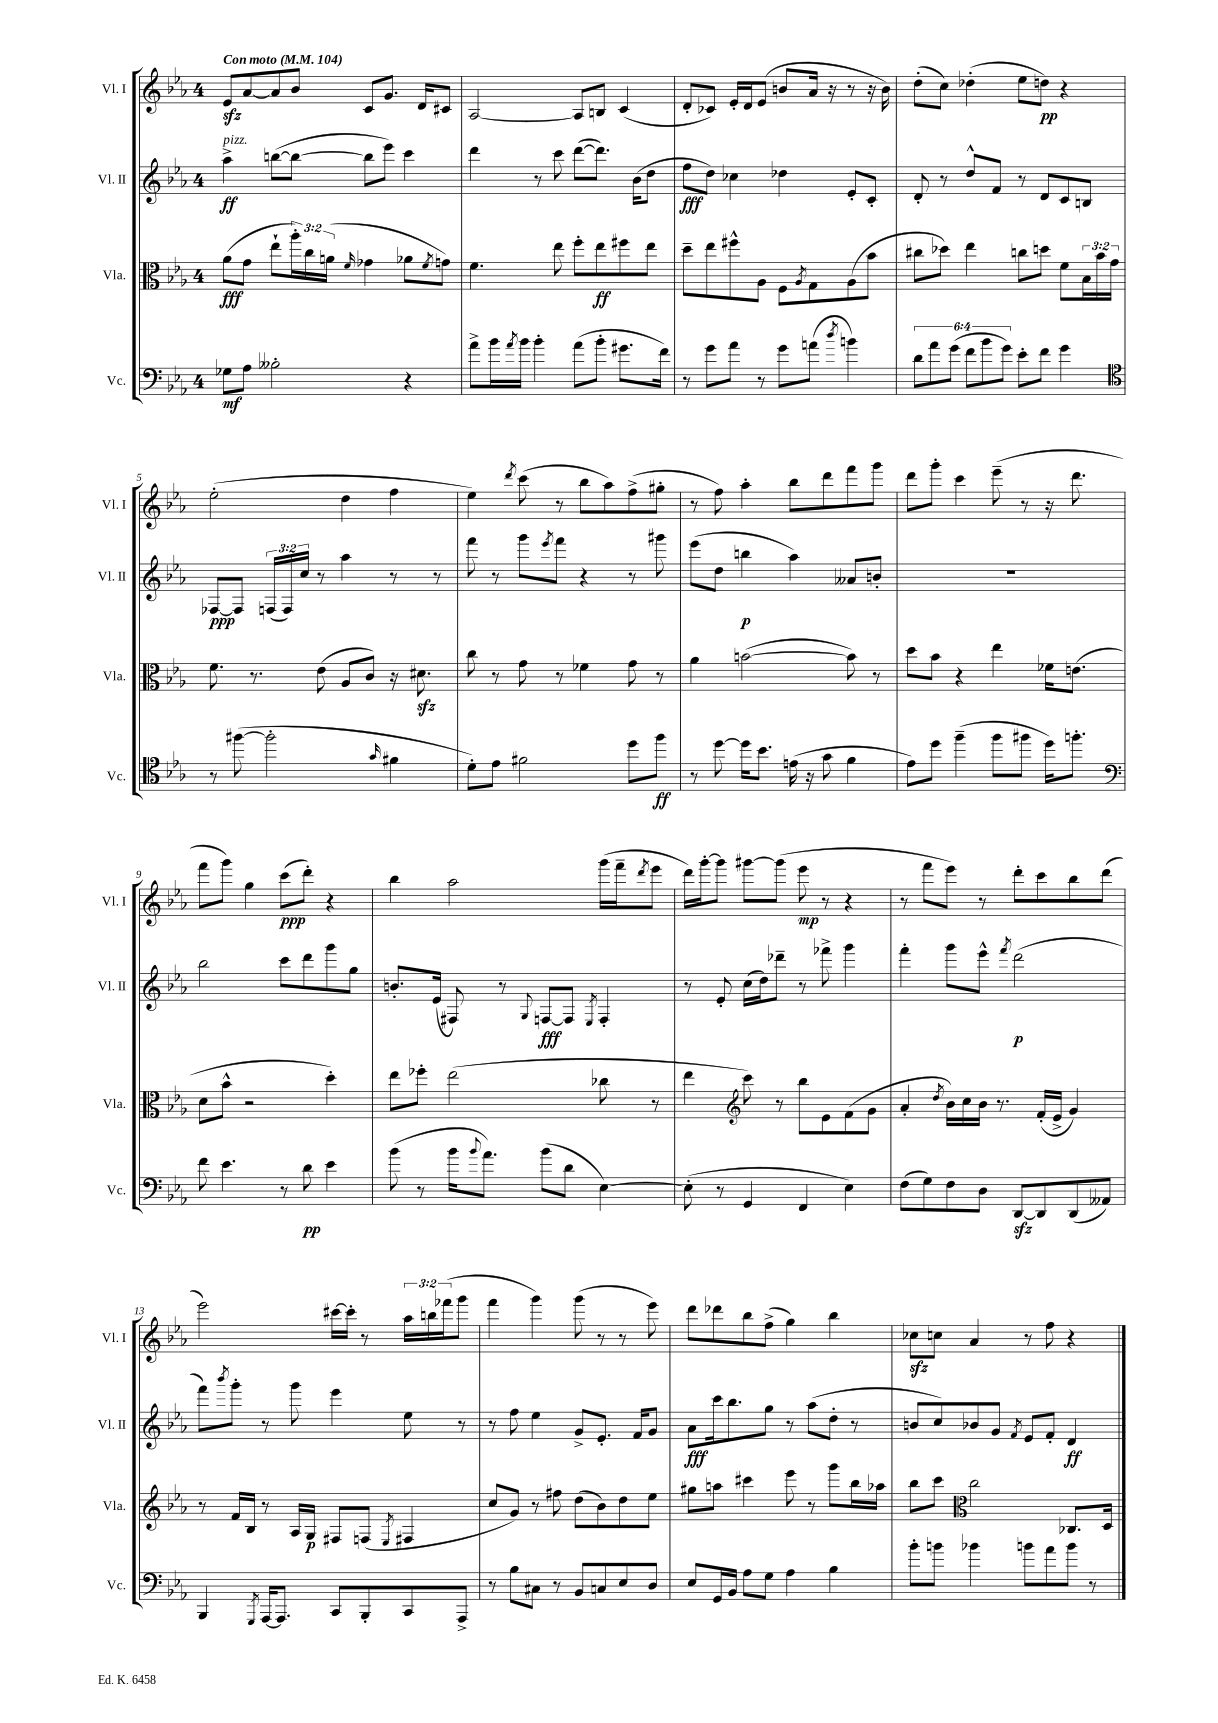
<<
\new StaffGroup <<
\new Staff = "s0" \with { instrumentName = "Vl. I" shortInstrumentName = "Vl. I" } {
    \clef treble \key ees \major \once \override Staff.TimeSignature.style = #'single-digit \time 4/4 \override Staff.TupletNumber.text = #tuplet-number::calc-fraction-text \tempo "Con moto" 4 = 104
    ees'8\sfz aes'8~ aes'8 bes'8 c'8 g'8. d'16 cis'8 |
    aes2~ aes8 b8 c'4( |
    d'8-. ces'8) ees'16-. d'16 ees'8( b'8 aes'16 r16 r8 r16 b'16) |
    d''8-.( c''8) des''4-.( ees''8 d''8\pp) r4 |
    ees''2-.( d''4 f''4 |
    ees''4) \acciaccatura { d'''8 } c'''8( r8 bes''8 aes''8) f''8->( gis''8-. |
    r8 f''8) aes''4-. bes''8 d'''8 f'''8 g'''8 |
    d'''8 g'''8-. c'''4 ees'''8--( r8 r16 d'''8. |
    f'''8 g'''8) g''4 c'''8\ppp( d'''8-.) r4 |
    bes''4 aes''2 g'''16( f'''16-- \acciaccatura { d'''8 } ees'''8 |
    d'''16) g'''16~-. g'''8 gis'''8~ gis'''8( ees'''8\mp r8 r4 |
    r8 f'''8 ees'''8) r8 d'''8-. c'''8 bes''8 d'''8( |
    ees'''2) cis'''16~ cis'''16-. r8 \tuplet 3/2 { aes''16 b''16 fes'''16( } g'''8 |
    f'''4 g'''4) g'''8( r8 r8 ees'''8) |
    d'''8 des'''8 bes''8 f''8->( g''4) bes''4 |
    ces''8\sfz c''8 aes'4 r8 f''8 r4 \bar "|." |
}
\new Staff = "s1" \with { instrumentName = "Vl. II" shortInstrumentName = "Vl. II" } {
    \clef treble \key ees \major \once \override Staff.TimeSignature.style = #'single-digit \time 4/4 \override Staff.TupletNumber.text = #tuplet-number::calc-fraction-text
    aes''4->\ff^\markup { \italic "pizz." } b''8~( b''8~ b''8 ees'''8) c'''4 |
    d'''4 r8 c'''8 d'''8~( d'''8.) bes'16( d''8 |
    f''8\fff d''8) ces''4 des''4 ees'8-. c'8-. |
    d'8-. r8 d''8-^ f'8 r8 d'8 c'8 b8 |
    fes8~\ppp fes8 \tuplet 3/2 { f16( f16) c''16 } r8 aes''4 r8 r8 |
    f'''8 r8 g'''8 \acciaccatura { ees'''8 } f'''8 r4 r8 gis'''8 |
    ees'''8( d''8 b''4\p aes''4) aeses'8 b'8-. |
    R1 |
    bes''2 c'''8 d'''8 g'''8 g''8 |
    b'8.-. ees'16( fis8) r8 \appoggiatura { g8 } f8~\fff f8 \acciaccatura { ees8 } f4-. |
    r8 ees'8-. c''16( d''16) des'''8-- r8 fes'''8-> g'''4 |
    f'''4-. g'''8 ees'''8-^ \acciaccatura { f'''8 } d'''2\p( |
    f'''8) \acciaccatura { bes'''8 } g'''8-. r8 g'''8 ees'''4 ees''8 r8 |
    r8 f''8 ees''4 g'8-> ees'8.-. f'16 g'8 |
    aes'8\fff c'''16 bes''8. g''8 r8 aes''8( d''8-. r8 |
    b'8 c''8) bes'8 g'8 \acciaccatura { f'8 } ees'8 f'8-. d'4\ff \bar "|." |
}
\new Staff = "s2" \with { instrumentName = "Vla." shortInstrumentName = "Vla." } {
    \clef alto \key ees \major \once \override Staff.TimeSignature.style = #'single-digit \time 4/4 \override Staff.TupletNumber.text = #tuplet-number::calc-fraction-text
    aes'8\fff( g'8 ees''8-! \tuplet 3/2 { aes''16-.) c''16 a'16( } \grace { f'16 } ges'4 aes'8 \acciaccatura { f'8 } g'8) |
    f'4. ees''8 f''8-. ees''8\ff fis''8 ees''8 |
    d''8-- ees''8 fis''8-^ aes8 f8 \acciaccatura { aes8 } g8 aes8( bes'8 |
    cis''8 des''8) ees''4 c''8 d''8 f'8 \tuplet 3/2 { bes16 bes'16 g'16 } |
    f'8. r8. ees'8( aes8 c'8) r16 dis'8.\sfz |
    c''8 r8 g'8 r8 fes'4 g'8 r8 |
    aes'4 b'2~( b'8) r8 |
    d''8 bes'8 r4 ees''4 fes'16 e'8.( |
    d'8 bes'8-^ r2 d''4-.) |
    ees''8 fes''8-. ees''2( ces''8 r8 |
    ees''4 \clef treble c'''8) r8 bes''8 ees'8 f'8( g'8 |
    aes'4-. \acciaccatura { d''8 } bes'16) c''16 bes'16 r8. f'16-.( ees'16-> g'4) |
    r8 f'16 bes16 r8 aes16 g16\p fis8 f8( \acciaccatura { ees8 } fis4 |
    c''8 g'8) r8 fis''8 d''8( bes'8) d''8 ees''8 |
    gis''8 a''8 cis'''4 ees'''8 r8 g'''8 bes''16 aes''16 |
    bes''8 c'''8 \clef alto c''2 ces8. d16 \bar "|." |
}
\new Staff = "s3" \with { instrumentName = "Vc." shortInstrumentName = "Vc." } {
    \clef bass \key ees \major \once \override Staff.TimeSignature.style = #'single-digit \time 4/4 \override Staff.TupletNumber.text = #tuplet-number::calc-fraction-text
    ges8\mf aes8 beses2-. r4 |
    aes'8-> bes'16 \acciaccatura { aes'8 } bes'16 bes'4-. aes'8( bes'8-. gis'8. f'16) |
    r8 g'8 aes'8 r8 g'8 a'8( \acciaccatura { d''8 } b'4) |
    \tuplet 6/4 { d'8 aes'8 g'8( f'8 bes'8 g'8) } ees'8-. f'8 g'4 |
    \clef tenor r8 fis''8~( fis''2-. \grace { g'16 } fis'4 |
    d'8-.) ees'8 fis'2 d''8 f''8\ff |
    r8 d''8~ d''16 bes'8. e'16( r16 g'8 f'4 |
    ees'8) d''8 f''4--( f''8 fis''8 d''16) f''8.-. |
    \clef bass f'8 ees'4. r8 d'8\pp ees'4 |
    bes'8( r8 bes'16 \appoggiatura { bes'8 } aes'8.) bes'8( d'8 ees4~) |
    ees8-.( r8 g,4 f,4 ees4) |
    f8( g8) f8 d8 d,8~\sfz d,8 d,8( aeses,8) |
    bes,,4 \acciaccatura { g,,8 } aes,,16~ aes,,8. c,8 bes,,8-. c,8 aes,,8-> |
    r8 bes8 cis8 r8 bes,8 c8 ees8 d8 |
    ees8 g,16 bes,16 aes8 g8 aes4 bes4 |
    bes'8-. b'8 bes'4 b'8 aes'8 b'8 r8 \bar "|." |
}
>>
>>
